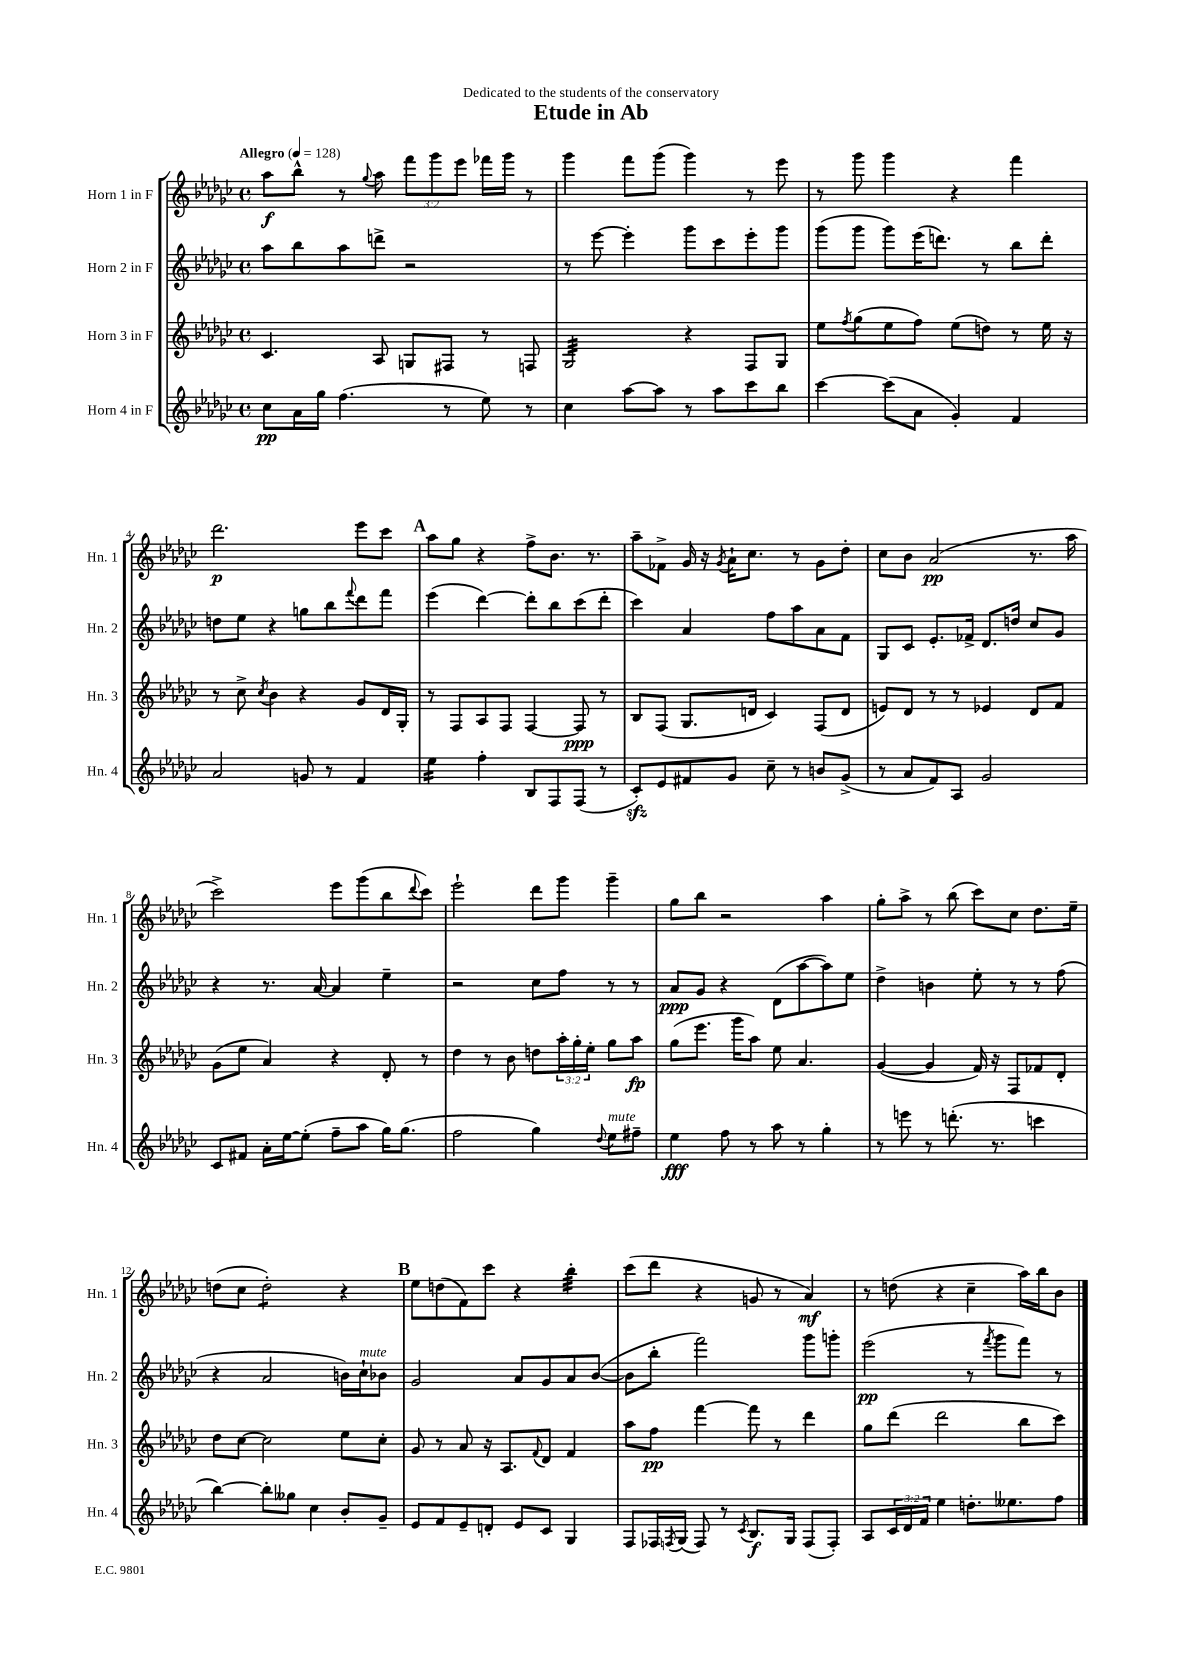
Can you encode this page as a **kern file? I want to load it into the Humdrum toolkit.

**kern	**kern	**kern	**kern
*staff4	*staff3	*staff2	*staff1
*clefG2	*clefG2	*clefG2	*clefG2
*k[b-e-a-d-g-c-]	*k[b-e-a-d-g-c-]	*k[b-e-a-d-g-c-]	*k[b-e-a-d-g-c-]
*M4/4	*M4/4	*M4/4	*M4/4
*met(c)	*met(c)	*met(c)	*met(c)
*MM128	*MM128	*MM128	*MM128
8cc-\L	4.c-/	8aa-\L	8aa-\L
16a-\L	.	8bb-\	8bb-^^\J
16gg-\JJ	.	.	.
(4.ff\	.	8aa-\	8r
.	.	.	8qqgg-/
.	8A-/	8ddd^\J	8aa-\
.	8G/L	2r	12fff\L
.	.	.	12ggg-\
8r	8F#/J	.	.
.	.	.	12eee-\J
8ee-\)	8r	.	16fff-\LL
.	.	.	16ggg-\JJ
8r	8F/	.	8r
=	=	=	=
4cc-\	2G-/	8r	4ggg-\
.	.	[8eee-\	.
[8aa-\L	.	4eee-'\]	8fff\L
8aa-\]J	.	.	(8ggg-\J
8r	4r	8ggg-\L	4ggg-\)
8aa-\L	.	8ccc-\	.
8ccc-\	8F/L	8eee-'\	8r
8bb-\J	8G-/J	8ggg-\J	8eee-\
=	=	=	=
[4ccc-\	8ee-\L	(8ggg-\L	8r
.	8qff/	.	.
.	(8gg-\	8ggg-\J	8ggg-\
(8ccc-\]L	8ee-\	8ggg-\L)	4ggg-\
8a-\J	8ff\J)	(16eee-\K	.
.	.	8.ddd\J)	.
4g-'/)	(8ee-\L	.	4r
.	8dd\J)	8r	.
4f/	8r	8bb-\L	4fff\
.	16ee-\	8ddd'\J	.
.	16r	.	.
=	=	=	=
2a-/	8r	8dd\L	2.ddd-\
.	8cc-^\	8ee-\J	.
.	8qcc-/	.	.
.	4b-\	4r	.
8g/	4r	8gg\L	.
8r	.	8bb-\	.
.	.	8qqfff/	.
4f/	8g-/L	8ddd-\	8eee-\L
.	16d-/L	8fff\J	8ccc-\J
.	16G-'/JJ	.	.
=	=	=	=
4ee-\	8r	(4eee-\	8aa-\L
.	8F/L	.	8gg-\J
4ff'\	8A-/	[4ddd-\)	4r
.	8F/J	.	.
8B-/L	[4F/	8ddd-'\]L	8ff^\L
8F/	.	8bb-\	8.b-\J
(8F/J	8F/]	(8ccc-\	.
.	.	.	8.r
8r	8r	8ddd-'\J	.
=	=	=	=
8c-'/L)	8B-/L	4ccc-\)	8aa-~\L
8e-/	(8F/J	.	8f-^\J
8f#/	8.G-/L	4a-/	16g-/
.	.	.	16r
.	.	.	8qg-/
8g-/J	.	.	16a-`\LK
.	16d/Jk	.	8.cc-\J
8cc-~\	4c-/)	8ff\L	.
8r	.	8aa-\	8r
8b/L	(8F/L	8a-\	8g-\L
(8g-^/J	8d/J	8f\J	8dd-'\J
=	=	=	=
8r	8e/L)	8G-/L	8cc-\L
8a-/L	8d-/J	8c-/J	8b-\J
8f/)	8r	8.e-'/L	(2a-/
8A-/J	8r	.	.
.	.	16f-^/Jk	.
2g-/	4e-/	8.d-/L	.
.	.	16dd/Jk	.
.	8d-/L	8cc-/L	8.r
.	8f/J	8g-/J	.
.	.	.	16aa-\
=	=	=	=
8c-/L	(8g-\L	4r	2ccc-^\)
8f#/J	8ee-\J	.	.
16a-'\LL	4a-/)	8.r	.
[16ee-\J	.	.	.
(8ee-'\]J	.	.	.
.	.	[16a-/	.
8ff~\L	4r	4a-/]	8eee-\L
8aa-\J	.	.	(8ggg-\
16gg-\LK)	8d-'/	4ee-~\	8bb-\
(8.gg-\J	.	.	.
.	.	.	8qqddd-/
.	8r	.	8ccc-\J)
=	=	=	=
2ff\	4dd-\	2r	2eee-`\
.	8r	.	.
.	8b-\	.	.
4gg-\)	8dd\L	8cc-\L	8ddd-\L
.	24aa-'\L	8ff\J	8ggg-\J
.	24gg-'\	.	.
.	24ee-'\JJ	.	.
8qqdd-/	.	.	.
8ee-\L	8gg-\L	8r	4ggg-~\
8ff#~\J	8aa-\J	8r	.
=	=	=	=
4ee-\	(8gg-\L	8a-/L	8gg-\L
.	8.eee-\J	8g-/J	8bb-\J
8ff\	.	4r	2r
.	16ggg-\LK	.	.
8r	8aa-\J)	.	.
8aa-\	8ee-\	(8d-\L	.
8r	4.a-/	[8aa-\	.
4gg-'\	.	8aa-\])	4aa-\
.	.	8ee-\J	.
=	=	=	=
8r	([4g-/	4dd-^\	8gg-'\L
8eee\	.	.	8aa-^\J
8r	4g-/]	4b\	8r
(8.ddd'\	.	.	(8bb-\
.	16f/)	8ee-'\	8ccc-\L)
8.r	16r	.	.
.	8F/L	8r	8cc-\J
4ccc\	8f-/	8r	8.dd-\L
.	8d-'/J	(8ff\	.
.	.	.	16ee-~\Jk
=	=	=	=
[4bb-\)	8dd-\L	4r	(8dd\L
.	[8cc-\J	.	8cc-\J
8bb-'\]L	2cc-\]	2a-/	2dd'\)
8gg--\J	.	.	.
4cc-\	.	.	.
8b-'/L	8ee-\L	16b\LL)	4r
.	.	16cc-`\J	.
8g-~/J	8cc-'\J	8b-\J	.
=	=	=	=
8e-/L	8g-/	2g-/	8ee-\L
8f/	8r	.	(8dd\
8e-~/	8a-/	.	8f\)
8d'/J	16r	.	8ccc-\J
.	8.A-/L	.	.
8e-/L	.	8a-/L	4r
.	8qqf/	.	.
8c-/J	8d-/J	8g-/	.
4G-/	4f/	8a-/	4bb-'\
.	.	([8b-/J	.
=	=	=	=
8F/L	8aa-\L	8b-\]L	(8ccc-\L
16F-/L	8ff\J	8bb-'\J	8ddd-\J
8qF/	.	.	.
(16G-/JJ	.	.	.
8F/)	[4fff\	2fff\)	4r
8r	.	.	.
8qc-/	.	.	.
8.B-/L	8fff\]	.	8g/
.	8r	.	8r
16G-/Jk	.	.	.
(8F/L	4ddd-\	8ggg-\L	4a-/)
8F'/J)	.	8ggg'\J	.
=	=	=	=
8A-/L	8gg-\L	(2eee-\	8r
24c-/L	(8ddd-\J	.	(8dd\
24d-/	.	.	.
24f/JJ	.	.	.
4ee-\	2ddd-\	.	4r
8.dd'\L	.	8r	4cc-~\
.	.	8qfff/	.
.	.	8ggg-\L	.
8.ee--\	.	.	.
.	8bb-\L	8fff\J)	16aa-\LL)
.	.	.	16bb-\J
8ff\J	8ccc-\J)	8r	8b-\J
==	==	==	==
*-	*-	*-	*-
